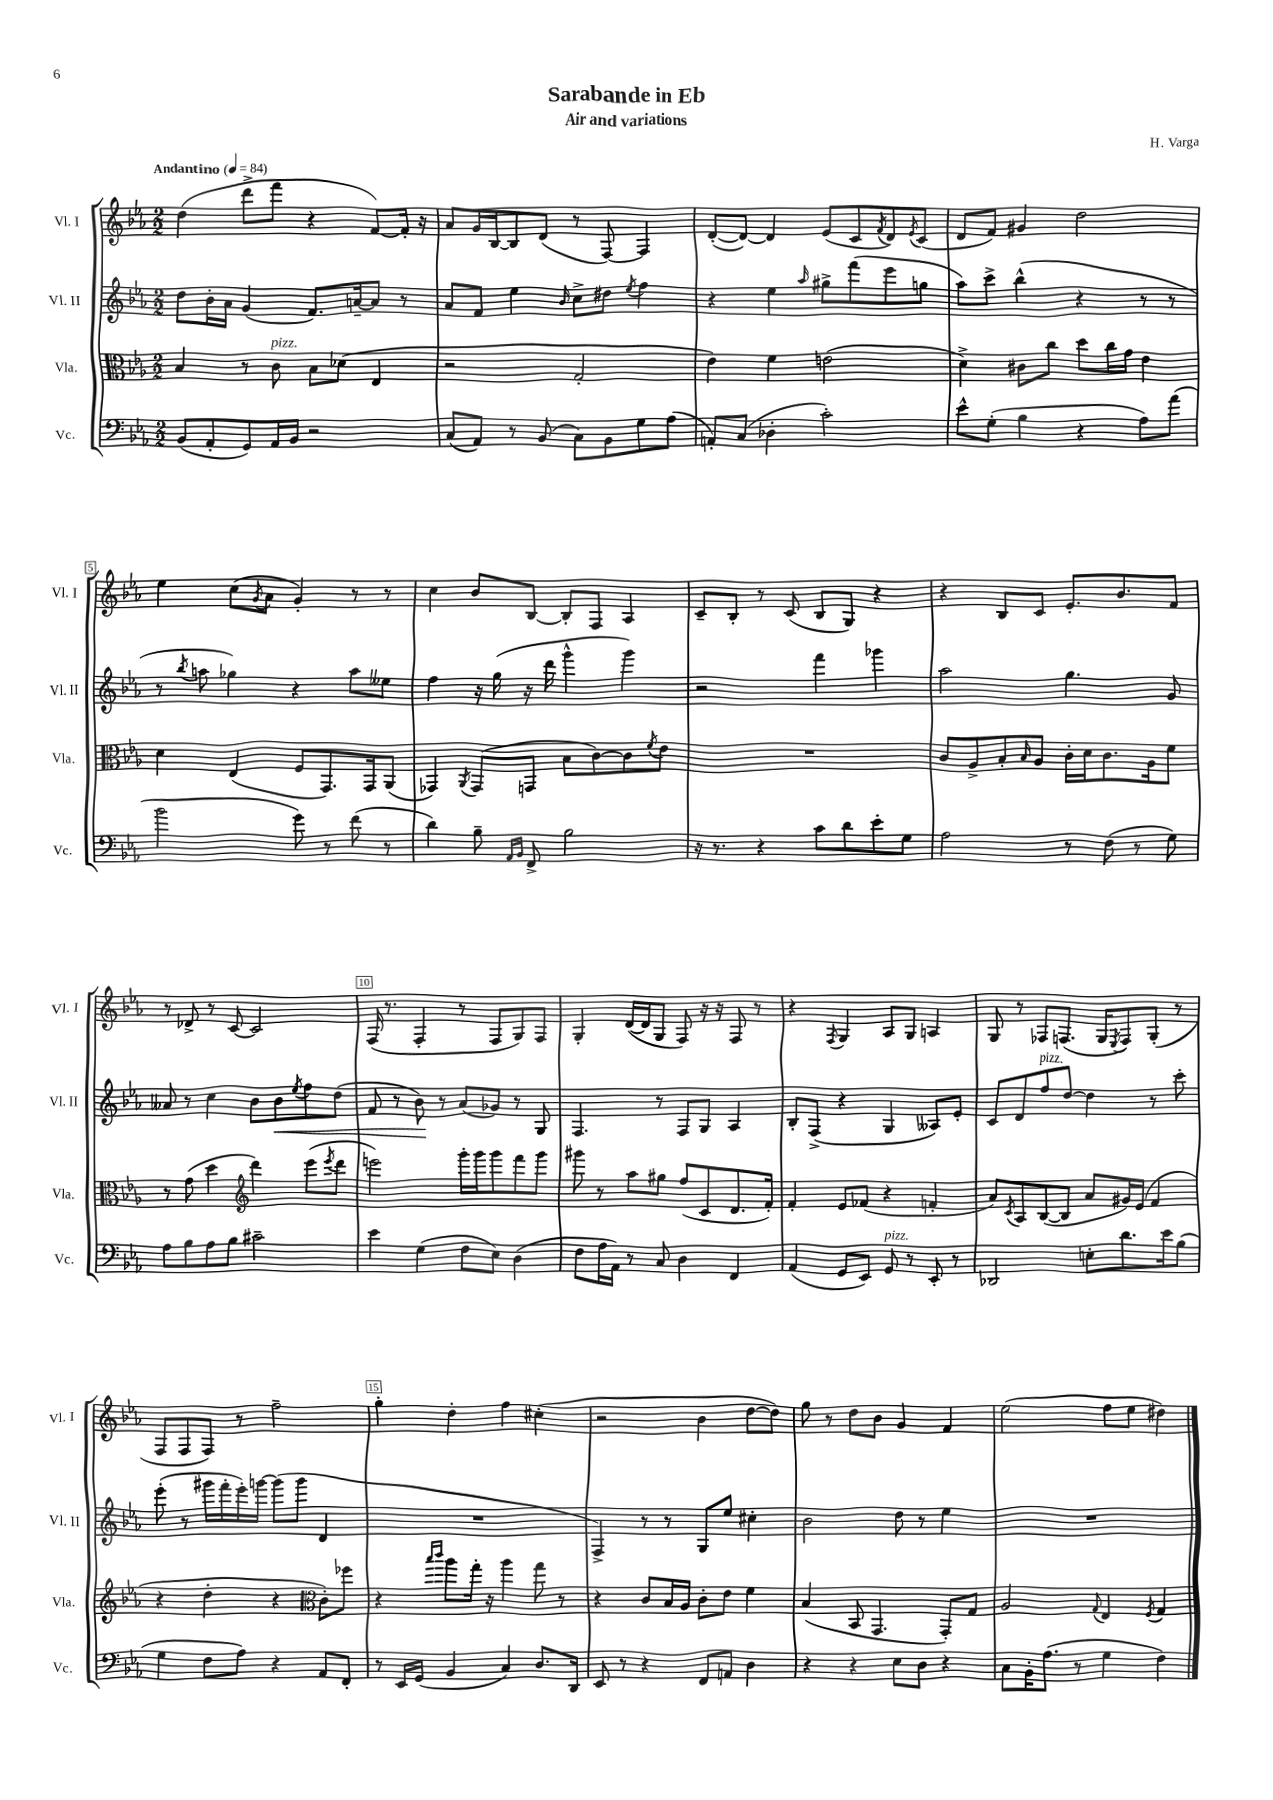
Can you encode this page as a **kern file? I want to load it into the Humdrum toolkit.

**kern	**kern	**kern	**kern
*staff4	*staff3	*staff2	*staff1
*clefF4	*clefC3	*clefG2	*clefG2
*k[b-e-a-]	*k[b-e-a-]	*k[b-e-a-]	*k[b-e-a-]
*M2/2	*M2/2	*M2/2	*M2/2
*MM84	*MM84	*MM84	*MM84
(8BB-	4B-	8dd	(4dd
8AA-'	.	16b-'	.
.	.	16a-	.
8GG)	8r	(4g	8ddd^
16AA-	8c	.	8fff
16BB-	.	.	.
2r	8B-	8.f)	4r
.	(8d-	.	.
.	.	[16a~	.
.	4E-	8a]	[8f)
.	.	8r	16f']
.	.	.	16r
=	=	=	=
(8C	2r	8a-	8a-
8AA-)	.	8f	16g
.	.	.	[16B-
8r	.	4ee-	8B-]
(8BB-	.	.	(8d
.	.	16qqb-	.
8C)	2G'	8cc^	8r
8BB-	.	8dd#	[8F)
.	.	8qee-	.
8G	.	4ff	4F]
(8A-	.	.	.
=	=	=	=
8AA')	4e-)	4r	([8d'
(8C	.	.	8d_)
4D-'	4f	4ee-	4d]
.	.	16qqaa-	.
2c')	(2e	8gg#^	(8e-
.	.	(8fff	8c
.	.	.	8qf
.	.	8eee-	8d)
.	.	.	8qe-
.	.	8gg	(8c
=	=	=	=
8e-^^	4d^)	8aa-)	8d
(8G'	.	8ccc^	8f)
4B-	8c#	(4bb-^^	4g#
.	8cc	.	.
4r	8dd	4r	2dd
.	16cc	.	.
.	16g	.	.
8A-)	4e-	8r	.
(8a-	.	8r	.
=	=	=	=
2b-	4d	8r	4ee-
.	.	8qbb-	.
.	.	8aa	.
.	(4E-	4gg-)	(8cc
.	.	.	8qg
.	.	.	8a-
8g)	8F	4r	4g')
8r	8.GG)	.	.
(8f	.	8aa	8r
.	16GG	.	.
8r	(8AA-	8ee--	8r
=	=	=	=
4d)	4GG-)	4ff	4cc
.	8qAA-	.	.
8B-~	(8GG-	16r	8b-
.	.	(16gg	.
16qqAA-	.	.	.
16qqBB-	.	.	.
8FF^	8GG	16r	[8B-
.	.	16ddd	.
2B-	8B-	4ggg^^	8B-']
.	[8c)	.	8F
.	8c]	4ggg)	4A-
.	8qf	.	.
.	8e-	.	.
=	=	=	=
16r	1r	2r	8c~
8.r	.	.	.
.	.	.	8B-'
4r	.	.	8r
.	.	.	(8c
8c	.	4fff	8B-
8d	.	.	8G)
8e-'	.	4ggg-	4r
8G	.	.	.
=	=	=	=
2A-	8c	2aa-	4r
.	8A-^	.	.
.	8B-'	.	8B-
.	16qqB-	.	.
.	8A-	.	8c
8r	16c'	4.gg	8.e-'
.	16d	.	.
(8F	8.c	.	.
.	.	.	8.b-
8r	.	.	.
.	16A-	.	.
8G)	8f	8g	8f
=	=	=	=
8A-	8r	8a--	8r
8B-	(8g	8r	8d-^
8A-	4dd	4cc	8r
8B-	.	.	[8c
*	*clefG2	*	*
2c#~	4ddd)	8b-	2c]
.	.	8b-	.
.	.	8qee-	.
.	(8eee-	8ff	.
.	8qeee-	.	.
.	8ddd	(8dd	.
=	=	=	=
4e-	2eee)	8f	(16F
.	.	.	8.r
.	.	8r	.
(4G	.	8b-)	4F'
.	.	8r	.
8F	16ggg'	(8a-	8r
.	16ggg	.	.
8E-)	8ggg	8g-)	8F
(4D	8fff	8r	8G)
.	8ggg	8G	8F
=	=	=	=
8F	8ggg#	4.F	4G'
16A-	8r	.	.
16AA-)	.	.	.
8r	8aa-	.	([16d
.	.	.	16d]
8C	8gg#	8r	8G
4D	(8ff	8F	8F)
.	8c	8G	16r
.	.	.	16r
4FF	8.d	4A-	8F
.	.	.	8r
.	16f')	.	.
=	=	=	=
(4AA-	4f'	8B-'	4r
.	.	(8F^	.
.	.	.	8qF
8GG	8e-	4r	4G
8EE-)	(8f-	.	.
8GG	4r	4G	8A-
8r	.	.	8G
8EE-'	4f'	8A--)	4A
8r	.	8e-'	.
=	=	=	=
2DD-	8a-)	8c	8G
.	8qc	.	.
.	8A-	8d	8r
.	([8B-	8ff	8F-
.	8B-]	[8dd	(8.F
8E'	8a-	4dd]	.
.	.	.	16G
.	.	.	8qE-
8.d	16g#)	.	8F)
.	(16e-	.	.
.	4f	8r	(8G'
16e-	.	.	.
(8B-	.	8ccc'	8r
=	=	=	=
4G	4r	(8eee-'	8F
.	.	8r	8F
8F	4dd'	16ggg#	8F)
.	.	16fff'	.
8A-)	.	16eee-')	8r
.	.	[16ggg	.
4r	4r	(8ggg]	2ff~
.	.	8ggg	.
*	*clefC3	*	*
8AA-	8c')	4d	.
8FF'	8ff-	.	.
=	=	=	=
8r	4r	1r	4gg'
16EE-	.	.	.
(16GG	.	.	.
.	16qqbb-	.	.
.	16qqccc	.	.
4BB-	8aa-	.	4dd'
.	16gg'	.	.
.	16r	.	.
4C)	4aa-	.	4ff
8.D	8gg	.	(4cc#'
.	8r	.	.
16DD	.	.	.
=	=	=	=
8EE-	4r	4F^)	2r
8r	.	.	.
4r	8c	8r	.
.	16B-	8r	.
.	16A-	.	.
8FF	8c'	8G	4b-
8AA	8e-	8ee-	.
4D	4f	4cc#'	[8dd
.	.	.	8dd])
=	=	=	=
4r	(4B-	2b-	8gg
.	.	.	8r
4r	8BB-	.	8dd
.	4.GG	.	8b-
8E-	.	8dd	4g
8D	.	8r	.
4r	8GG')	4ee-	4f
.	8G	.	.
=	=	=	=
8C	2A-	1r	(2ee-
16BB-'	.	.	.
(8.A-	.	.	.
8r	.	.	.
.	8qqG	.	.
4G	4E-	.	8ff
.	.	.	8ee-
.	8qF	.	.
4F)	4G	.	4dd#)
==	==	==	==
*-	*-	*-	*-
